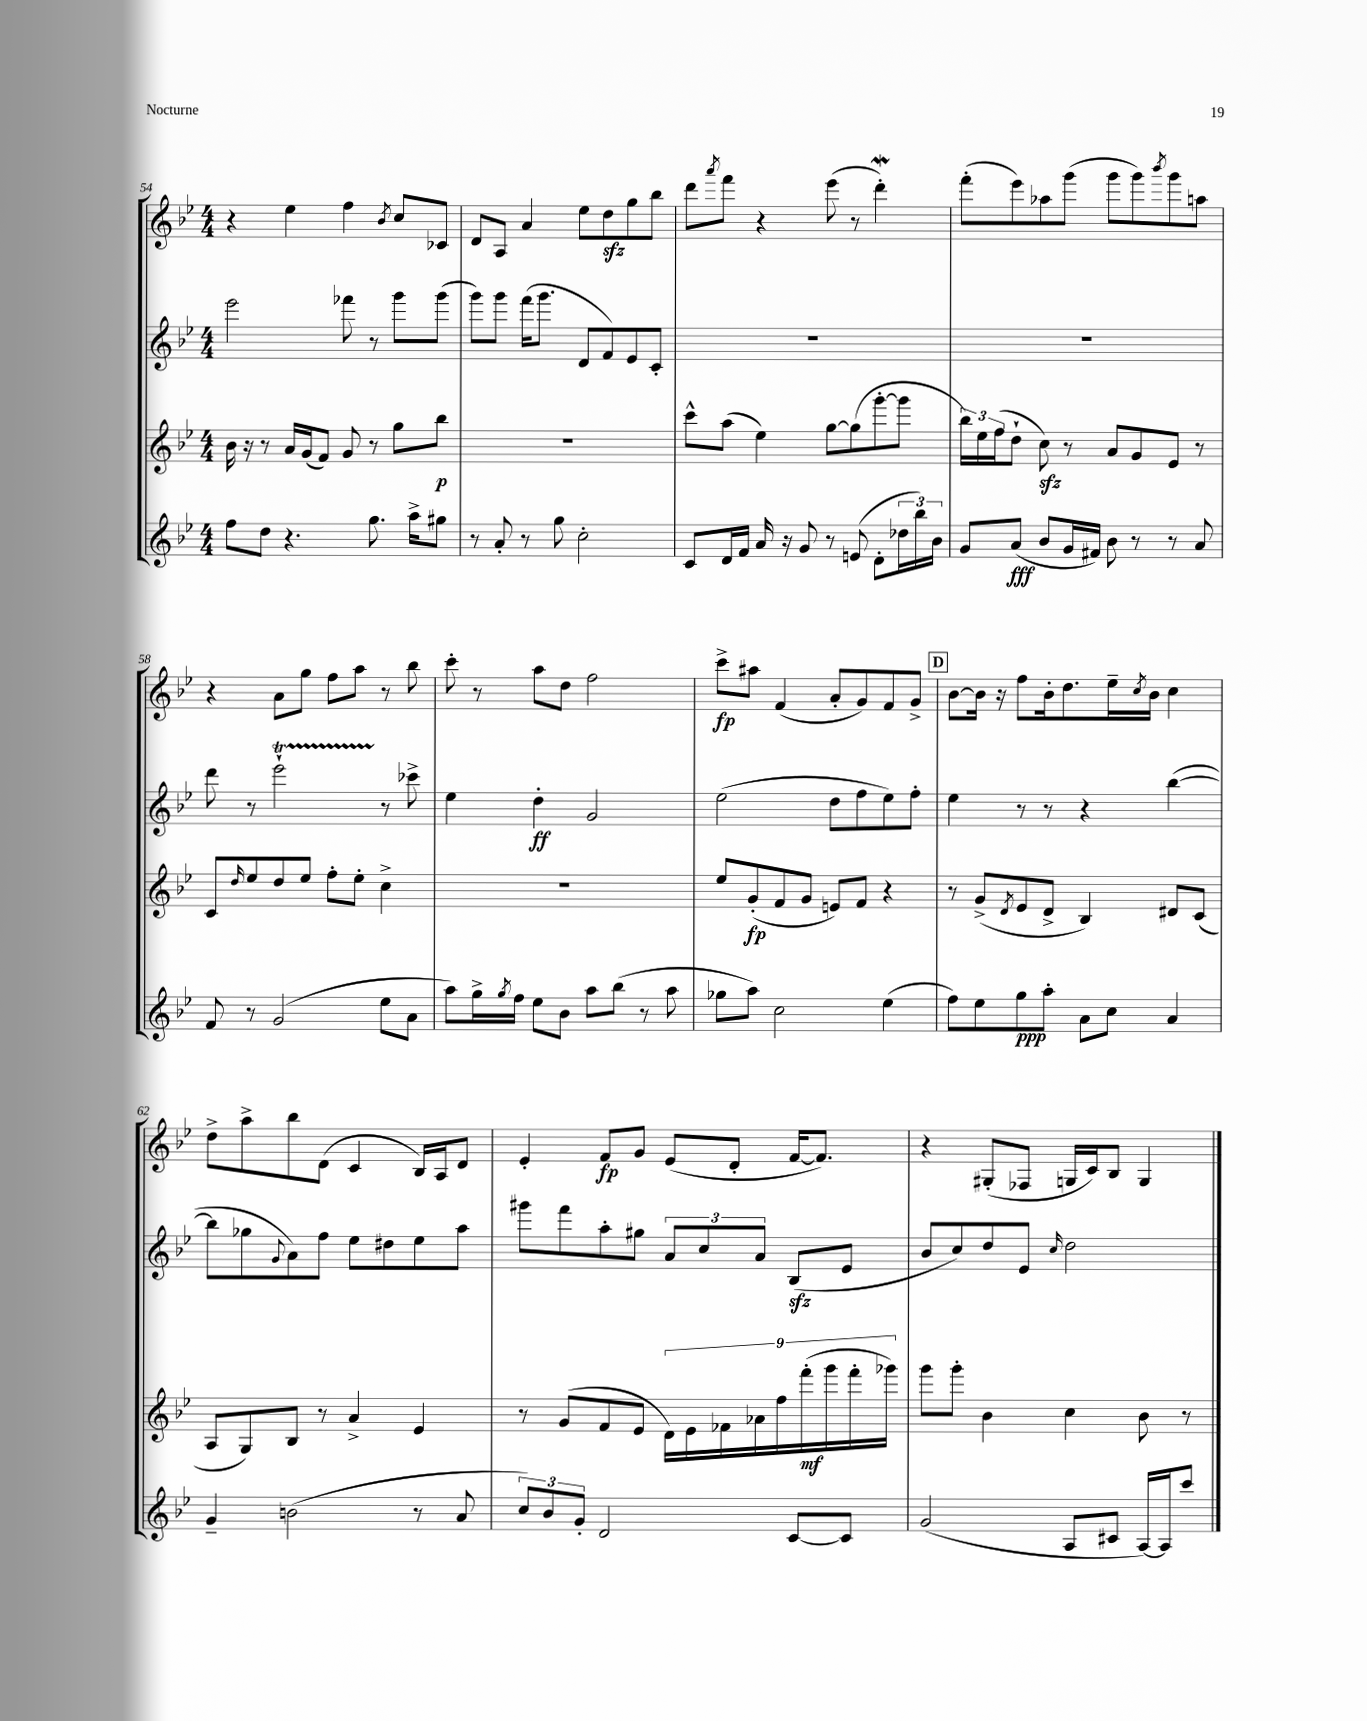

**kern	**kern	**kern	**kern
*staff4	*staff3	*staff2	*staff1
*clefG2	*clefG2	*clefG2	*clefG2
*k[b-e-]	*k[b-e-]	*k[b-e-]	*k[b-e-]
*M4/4	*M4/4	*M4/4	*M4/4
8ff	16b-	2eee-	4r
.	16r	.	.
8dd	8r	.	.
4.r	16a	.	4ee-
.	(16g	.	.
.	8f)	.	.
.	8g	8fff-	4ff
8.gg	8r	8r	.
.	.	.	8qb-
.	8gg	8ggg	8cc
16aa^	.	.	.
8gg#	8bb-	(8ggg	8c-
=	=	=	=
8r	1r	8ggg)	8d
8a'	.	8ggg	8A
8r	.	(16fff	4a
.	.	8.ggg	.
8gg	.	.	.
2cc'	.	8d	8ee-
.	.	8f)	8dd
.	.	8e-	8gg
.	.	8c'	8bb-
=	=	=	=
8c	8ccc^^	1r	8ddd
.	.	.	8qaaa
16d	(8aa	.	8fff
16f	.	.	.
16a	4ee-)	.	4r
16r	.	.	.
8g	.	.	.
8r	[8gg	.	(8eee-
(8e	(8gg]	.	8r
8d'	[8ggg'	.	4ddd')
24dd-	8ggg]	.	.
24bb-)	.	.	.
24b-	.	.	.
=	=	=	=
8g	24bb-)	1r	(8fff'
.	24ee-	.	.
.	(24ff	.	.
(8a	8dd`	.	8eee-)
8b-	8cc)	.	8aa-
16g	8r	.	(8ggg
16f#)	.	.	.
8b-	8a	.	8ggg
8r	8g	.	8ggg)
.	.	.	8qbbb-
8r	8e-	.	8ggg
8a	8r	.	8aa
=	=	=	=
8f	8c	8ddd	4r
.	16qqdd	.	.
8r	8ee-	8r	.
(2g	8dd	2eee-`	8a
.	8ee-	.	8gg
.	8ff'	.	8ff
.	8ee-'	.	8aa
8ee-	4cc^	8r	8r
8a	.	8ccc-^	8bb-
=	=	=	=
8aa)	1r	4ee-	8ccc'
16gg^	.	.	8r
8qgg	.	.	.
16ff	.	.	.
8ee-	.	4dd'	8aa
8b-	.	.	8dd
8aa	.	2g	2ff
(8bb-	.	.	.
8r	.	.	.
8aa	.	.	.
=	=	=	=
8gg-	8ee-	(2ee-	8ccc^
8aa)	(8g'	.	8aa#
2cc	8f	.	(4f
.	8g	.	.
.	8e)	8dd	8a'
.	8f	8ff	8g)
(4ee-	4r	8ee-)	8f
.	.	8ff'	8g^
=	=	=	=
8ff)	8r	4ee-	[8b-
8ee-	(8g^	.	16b-]
.	.	.	16r
.	8qd	.	.
8gg	8e-	8r	8ff
8aa'	8d^	8r	16b-'
.	.	.	8.dd
8a	4B-)	4r	.
8cc	.	.	16ee-~
.	.	.	8qcc
.	.	.	16b-
4a	8d#	([4bb-	4cc
.	(8c	.	.
=	=	=	=
4g~	8A	8bb-]	8dd^
.	8G)	8gg-	8aa^
.	.	8qqg	.
(2b	8B-	8a)	8bb-
.	8r	8ff	(8d
.	4a^	8ee-	4c
.	.	8dd#	.
8r	4e-	8ee-	16B-)
.	.	.	16A
8a	.	8aa	8d
=	=	=	=
12cc)	8r	8ggg#	4e-'
12b-	.	.	.
.	(8g	8fff	.
12g'	.	.	.
2d	8f	8aa'	8f
.	8e-	8gg#	8g
.	18d)	12a	(8e-
.	18e-	.	.
.	.	12cc	.
.	18f-	.	.
.	.	.	8d'
.	18a-	12a	.
.	18ff	.	.
[8c	.	(8B-	[16f
.	(18fff'	.	.
.	.	.	8.f])
.	18ggg	.	.
8c]	.	8e-	.
.	18fff'	.	.
.	18ggg-)	.	.
=	=	=	=
(2g	8ggg	8b-	4r
.	8ggg'	8cc)	.
.	4b-	8dd	(8G#'
.	.	8e-	8F-
.	.	16qqcc	.
8A	4cc	2dd	16G
.	.	.	16c)
8c#	.	.	8B-
[16A)	8b-	.	4G
16A]	.	.	.
8ccc	8r	.	.
==	==	==	==
*-	*-	*-	*-
